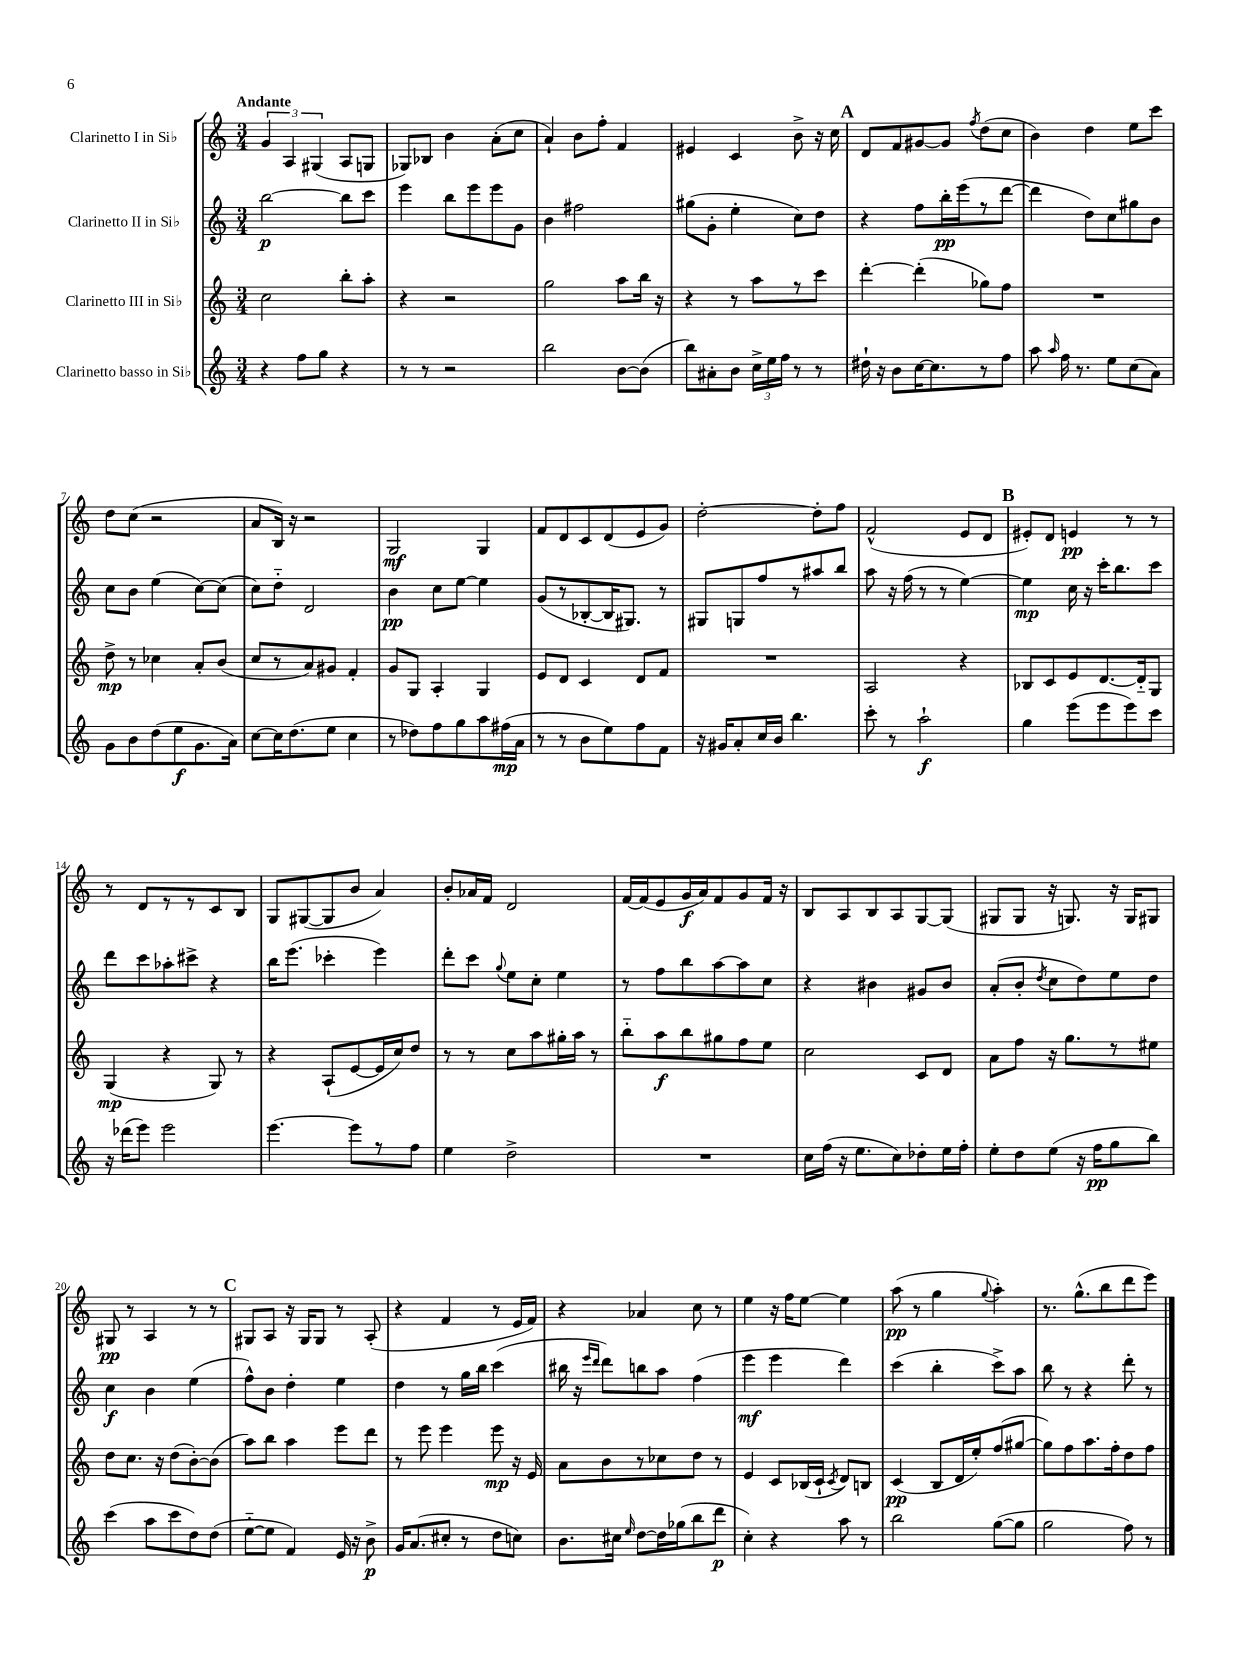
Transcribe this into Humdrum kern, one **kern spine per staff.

**kern	**dynam	**kern	**dynam	**kern	**dynam	**kern	**dynam
*part4	*part4	*part3	*part3	*part2	*part2	*part1	*part1
*staff4	*staff4	*staff3	*staff3	*staff2	*staff2	*staff1	*staff1
*I"Clarinetto basso in Si♭	*	*I"Clarinetto III in Si♭	*	*I"Clarinetto II in Si♭	*	*I"Clarinetto I in Si♭	*
*clefG2	*	*clefG2	*	*clefG2	*	*clefG2	*
*k[]	*	*k[]	*	*k[]	*	*k[]	*
*M3/4	*	*M3/4	*	*M3/4	*	*M3/4	*
=1	=1	=1	=1	=1	=1	=1	=1
!	!	!	!	!	!	!LO:TX:a:B:t=Andante	!
4r	.	2cc\	.	[2bb\	p	6g/	.
.	.	.	.	.	.	6A/	.
8ff\L	.	.	.	.	.	.	.
.	.	.	.	.	.	(6G#X/	.
8gg\J	.	.	.	.	.	.	.
4r	.	8bb'\L	.	8bb\L]	.	8A/L	.
.	.	8aa'\J	.	8ccc\J	.	8Gn/J	.
=2	=2	=2	=2	=2	=2	=2	=2
8r	.	4r	.	4eee\	.	8G-X/L)	.
8r	.	.	.	.	.	8B-X/J	.
2r	.	2r	.	8bb\L	.	4b\	.
.	.	.	.	8eee\	.	.	.
.	.	.	.	8eee\	.	(8a'\L	.
.	.	.	.	8g\J	.	8cc\J	.
=3	=3	=3	=3	=3	=3	=3	=3
2bb\	.	2gg\	.	4b\	.	4a`/)	.
.	.	.	.	2ff#X\	.	8b\L	.
.	.	.	.	.	.	8ff'\J	.
[8b\L	.	8aa\L	.	.	.	4f/	.
(8b\J]	.	16bb\Jk	.	.	.	.	.
.	.	16r	.	.	.	.	.
=4	=4	=4	=4	=4	=4	=4	=4
8bb\L)	.	4r	.	(8gg#X\L	.	4e#X/	.
8a#X'\	.	.	.	8g'\J	.	.	.
8b\J	.	8r	.	4ee'\	.	4c/	.
24cc^\LL	.	8aa\L	.	.	.	.	.
24ee\	.	.	.	.	.	.	.
24ff\JJ	.	.	.	.	.	.	.
8r	.	8r	.	8cc\L)	.	8b^\	.
8r	.	8ccc\J	.	8dd\J	.	16r	.
.	.	.	.	.	.	16cc\	.
!!LO:REH:place=s1:t=A
=5	=5	=5	=5	=5	=5	=5	=5
16dd#X`\	.	[4ddd'\	.	4r	.	8d/L	.
16r	.	.	.	.	.	.	.
8b\L	.	.	.	.	.	8f/	.
[16cc\K	.	(4ddd'\]	.	8ff\L	.	[8g#X/	.
8.cc\]	.	.	.	.	.	.	.
.	.	.	.	16bb'\L	pp	8g#/J]	.
.	.	.	.	(16eee\J	.	.	.
.	.	.	.	.	.	8qff/	.
8r	.	8gg-X\L)	.	8r	.	(8dd\L	.
8ff\J	.	8ff\J	.	[8ddd\J	.	8cc\J	.
=6	=6	=6	=6	=6	=6	=6	=6
8aa\	.	2.r	.	4ddd\]	.	4b\)	.
16qqaa/	.	.	.	.	.	.	.
16ff\	.	.	.	.	.	.	.
8.r	.	.	.	.	.	.	.
.	.	.	.	8dd\L)	.	4dd\	.
8ee\L	.	.	.	8cc\	.	.	.
(8cc\	.	.	.	8gg#X\	.	8ee\L	.
8a\J)	.	.	.	8b\J	.	8ccc\J	.
!!LO:LB:g=z
=7	=7	=7	=7	=7	=7	=7	=7
8g\L	.	8dd^\	mp	8cc\L	.	8dd\L	.
8b\	.	8r	.	8b\J	.	(8cc\J	.
(8dd\	.	4cc-X\	.	(4ee\	.	2r	.
8ee\	f	.	.	.	.	.	.
8.g\	.	8a'/L	.	[8cc\L)	.	.	.
.	.	(8b/J	.	(8cc\J]	.	.	.
16a\Jk)	.	.	.	.	.	.	.
=8	=8	=8	=8	=8	=8	=8	=8
[8cc\L	.	8cc/L	.	8cc\L)	.	8a/L	.
16cc\K]	.	8r	.	8dd\J	.	16B/Jk)	.
(8.dd\	.	.	.	.	.	16r	.
.	.	8a/)	.	2d/	.	2r	.
8ee\J	.	8g#X/J	.	.	.	.	.
4cc\	.	4f'/	.	.	.	.	.
=9	=9	=9	=9	=9	=9	=9	=9
8r	.	8g/L	.	4b\	pp	2G/	mf
8dd-X\L)	.	8G/J	.	.	.	.	.
8ff\	.	4A'/	.	8cc\L	.	.	.
8gg\	.	.	.	[8ee\J	.	.	.
8aa\	.	4G/	.	4ee\]	.	4G/	.
(16ff#X\L	mp	.	.	.	.	.	.
16a\JJ	.	.	.	.	.	.	.
=10	=10	=10	=10	=10	=10	=10	=10
8r	.	8e/L	.	(8g/L	.	8f/L	.
8r	.	8d/J	.	8r	.	8d/	.
8b\L	.	4c/	.	[8B-X'/	.	8c/	.
8ee\)	.	.	.	16B-/K]	.	(8d/	.
.	.	.	.	8.G#X/J)	.	.	.
8ff\	.	8d/L	.	.	.	8e/	.
8f\J	.	8f/J	.	8r	.	8g/J)	.
=11	=11	=11	=11	=11	=11	=11	=11
16r	.	2.r	.	8G#X/L	.	[2dd'\	.
16g#X/KL	.	.	.	.	.	.	.
8a'/	.	.	.	8Gn/	.	.	.
16cc/L	.	.	.	8ff/	.	.	.
16b/JJ	.	.	.	.	.	.	.
4.bb\	.	.	.	8r	.	.	.
.	.	.	.	8aa#X/	.	8dd'\L]	.
.	.	.	.	8bb/J	.	8ff\J	.
=12	=12	=12	=12	=12	=12	=12	=12
8ccc'\	.	2A/	.	8aa\	.	(2f^^/	.
8r	.	.	.	16r	.	.	.
.	.	.	.	(16ff\	.	.	.
2aa`\	f	.	.	8r	.	.	.
.	.	.	.	8r	.	.	.
.	.	4r	.	[4ee\)	.	8e/L	.
.	.	.	.	.	.	8d/J	.
!!LO:REH:place=s1:t=B
=13	=13	=13	=13	=13	=13	=13	=13
4gg\	.	8B-X/L	.	4ee\]	mp	8e#X'/L)	.
.	.	8c/	.	.	.	8d/J	.
(8eee\L	.	8e/	.	16cc\	.	4en/	pp
.	.	.	.	16r	.	.	.
8eee\	.	[8.d/	.	16ccc'\KL	.	.	.
.	.	.	.	8.bb\	.	.	.
8eee\)	.	.	.	.	.	8r	.
.	.	16d/k]	.	.	.	.	.
8ccc\J	.	8G/J	.	8ccc\J	.	8r	.
!!LO:LB:g=z
=14	=14	=14	=14	=14	=14	=14	=14
16r	.	(4G/	mp	8ddd\L	.	8r	.
(16ddd-X\KL	.	.	.	.	.	.	.
8eee\J)	.	.	.	8ccc\	.	8d/L	.
2eee\	.	4r	.	8aa-X'\	.	8r	.
.	.	.	.	8ccc#X^\J	.	8r	.
.	.	8G/)	.	4r	.	8c/	.
.	.	8r	.	.	.	8B/J	.
=15	=15	=15	=15	=15	=15	=15	=15
[4.eee\	.	4r	.	16bb\KL	.	8G/L	.
.	.	.	.	(8.eee\J	.	.	.
.	.	.	.	.	.	([8G#X/	.
.	.	(8A`/L	.	4ccc-X'\	.	8G#/]	.
8eee\L]	.	[8e/	.	.	.	8b/J	.
8r	.	16e/L]	.	4eee\)	.	4a/)	.
.	.	16cc/J)	.	.	.	.	.
8ff\J	.	8dd/J	.	.	.	.	.
=16	=16	=16	=16	=16	=16	=16	=16
4ee\	.	8r	.	8ddd'\L	.	8b'/L	.
.	.	8r	.	8ccc\J	.	16a-X/L	.
.	.	.	.	.	.	16f/JJ	.
.	.	.	.	8qqgg/	.	.	.
2dd^\	.	8cc\L	.	8ee\L	.	2d/	.
.	.	8aa\	.	8cc'\J	.	.	.
.	.	16gg#X'\L	.	4ee\	.	.	.
.	.	16aa\JJ	.	.	.	.	.
.	.	8r	.	.	.	.	.
=17	=17	=17	=17	=17	=17	=17	=17
2.r	.	8bb\L	.	8r	.	[16f/LL	.
.	.	.	.	.	.	(16f/J]	.
.	.	8aa\	f	8ff\L	.	8e/	.
.	.	8bb\	.	8bb\	.	16g/L	f
.	.	.	.	.	.	16a/J)	.
.	.	8gg#X\	.	[8aa\	.	8f/	.
.	.	8ff\	.	8aa\]	.	8g/	.
.	.	8ee\J	.	8cc\J	.	16f/Jk	.
.	.	.	.	.	.	16r	.
=18	=18	=18	=18	=18	=18	=18	=18
16cc\LL	.	2cc\	.	4r	.	8B/L	.
(16ff\JJ	.	.	.	.	.	.	.
16r	.	.	.	.	.	8A/	.
8.ee\L	.	.	.	.	.	.	.
.	.	.	.	4b#X\	.	8B/	.
8cc\)	.	.	.	.	.	8A/	.
8dd-X'\	.	8c/L	.	8g#X/L	.	[8G/	.
16ee\L	.	8d/J	.	8b#/J	.	(8G/J]	.
16ff'\JJ	.	.	.	.	.	.	.
=19	=19	=19	=19	=19	=19	=19	=19
8ee'\L	.	8a\L	.	(8a'/L	.	8G#X/L	.
8dd\	.	8ff\J	.	8b'/J	.	8G#/J	.
.	.	.	.	8qdd/	.	.	.
(8ee\J	.	16r	.	8cc\L	.	16r	.
.	.	8.gg\L	.	.	.	8.Gn/)	.
16r	.	.	.	8dd\)	.	.	.
16ff\KL	pp	.	.	.	.	.	.
8gg\	.	8r	.	8ee\	.	16r	.
.	.	.	.	.	.	16G/KL	.
8bb\J)	.	8ee#X\J	.	8dd\J	.	8G#X/J	.
!!LO:LB:g=z
=20	=20	=20	=20	=20	=20	=20	=20
(4ccc\	.	8dd\L	.	4cc\	f	8G#X/	pp
.	.	8.cc\J	.	.	.	8r	.
8aa\L	.	.	.	4b\	.	4A/	.
.	.	16r	.	.	.	.	.
8ccc\	.	(8dd\L	.	.	.	.	.
8dd\)	.	[8b'\)	.	(4ee\	.	8r	.
(8dd\J	.	(8b\J]	.	.	.	8r	.
!!LO:REH:place=s1:t=C
=21	=21	=21	=21	=21	=21	=21	=21
[8ee\L	.	8aa\L)	.	8ff^^\L)	.	8G#X/L	.
8ee\J]	.	8bb\J	.	8b\J	.	8A/J	.
4f/)	.	4aa\	.	4dd'\	.	16r	.
.	.	.	.	.	.	16G#/KL	.
.	.	.	.	.	.	8G#/J	.
16e/	.	8eee\L	.	4ee\	.	8r	.
16r	.	.	.	.	.	.	.
8b^\	p	8ddd\J	.	.	.	(8A'/	.
=22	=22	=22	=22	=22	=22	=22	=22
16g/KL	.	8r	.	4dd\	.	4r	.
(8.a/	.	.	.	.	.	.	.
.	.	8eee\	.	.	.	.	.
8cc#X'/J	.	4eee\	.	8r	.	4f/	.
8r	.	.	.	16gg\LL	.	.	.
.	.	.	.	16bb\JJ	.	.	.
8dd\L	.	8eee\	mp	(4ccc\	.	8r	.
8ccn\J)	.	16r	.	.	.	16e/LL	.
.	.	16e/	.	.	.	16f/JJ)	.
=23	=23	=23	=23	=23	=23	=23	=23
8.b\L	.	8a\L	.	16bb#X\	.	4r	.
.	.	.	.	16r	.	.	.
.	.	.	.	16qqeee/LL	.	.	.
.	.	.	.	16qqddd/JJ	.	.	.
.	.	8b\	.	8ddd\L)	.	.	.
16cc#X\Jk	.	.	.	.	.	.	.
16qqee/	.	.	.	.	.	.	.
[8dd\L	.	8r	.	8bbn\	.	4a-X/	.
16dd\L]	.	8cc-X\	.	8aa\J	.	.	.
(16gg-X\J	.	.	.	.	.	.	.
8bb\	.	8dd\J	.	(4ff\	.	8cc\	.
8ddd\J	p	8r	.	.	.	8r	.
=24	=24	=24	=24	=24	=24	=24	=24
4cc'\)	.	4e/	.	4eee\	mf	4ee\	.
4r	.	8c/L	.	4eee\	.	16r	.
.	.	.	.	.	.	16ff\KL	.
.	.	(16B-X/L	.	.	.	[8ee\J	.
.	.	16c`/JJ	.	.	.	.	.
.	.	8qc/	.	.	.	.	.
8aa\	.	8d/L)	.	4ddd\)	.	4ee\]	.
8r	.	8Bn/J	.	.	.	.	.
=25	=25	=25	=25	=25	=25	=25	=25
2bb\	.	(4c/	pp	(4ccc\	.	(8aa\	pp
.	.	.	.	.	.	8r	.
.	.	8B/L	.	4bb'\	.	4gg\	.
.	.	16d/L	.	.	.	.	.
.	.	16ee'/J)	.	.	.	.	.
.	.	.	.	.	.	8qqgg/	.
([8gg\L	.	(8ff/	.	8ccc^\L)	.	4aa'\)	.
8gg\J]	.	[8gg#X/J	.	8aa\J	.	.	.
=26	=26	=26	=26	=26	=26	=26	=26
2gg\	.	8gg#\L])	.	8bb\	.	8.r	.
.	.	8ff\	.	8r	.	.	.
.	.	.	.	.	.	(8.gg^^\L	.
.	.	8.aa\	.	4r	.	.	.
.	.	.	.	.	.	8bb\	.
.	.	16ff'\k	.	.	.	.	.
8ff\)	.	8dd\	.	8ddd'\	.	8ddd\	.
8r	.	8ff\J	.	8r	.	8eee\J)	.
==	==	==	==	==	==	==	==
*-	*-	*-	*-	*-	*-	*-	*-
